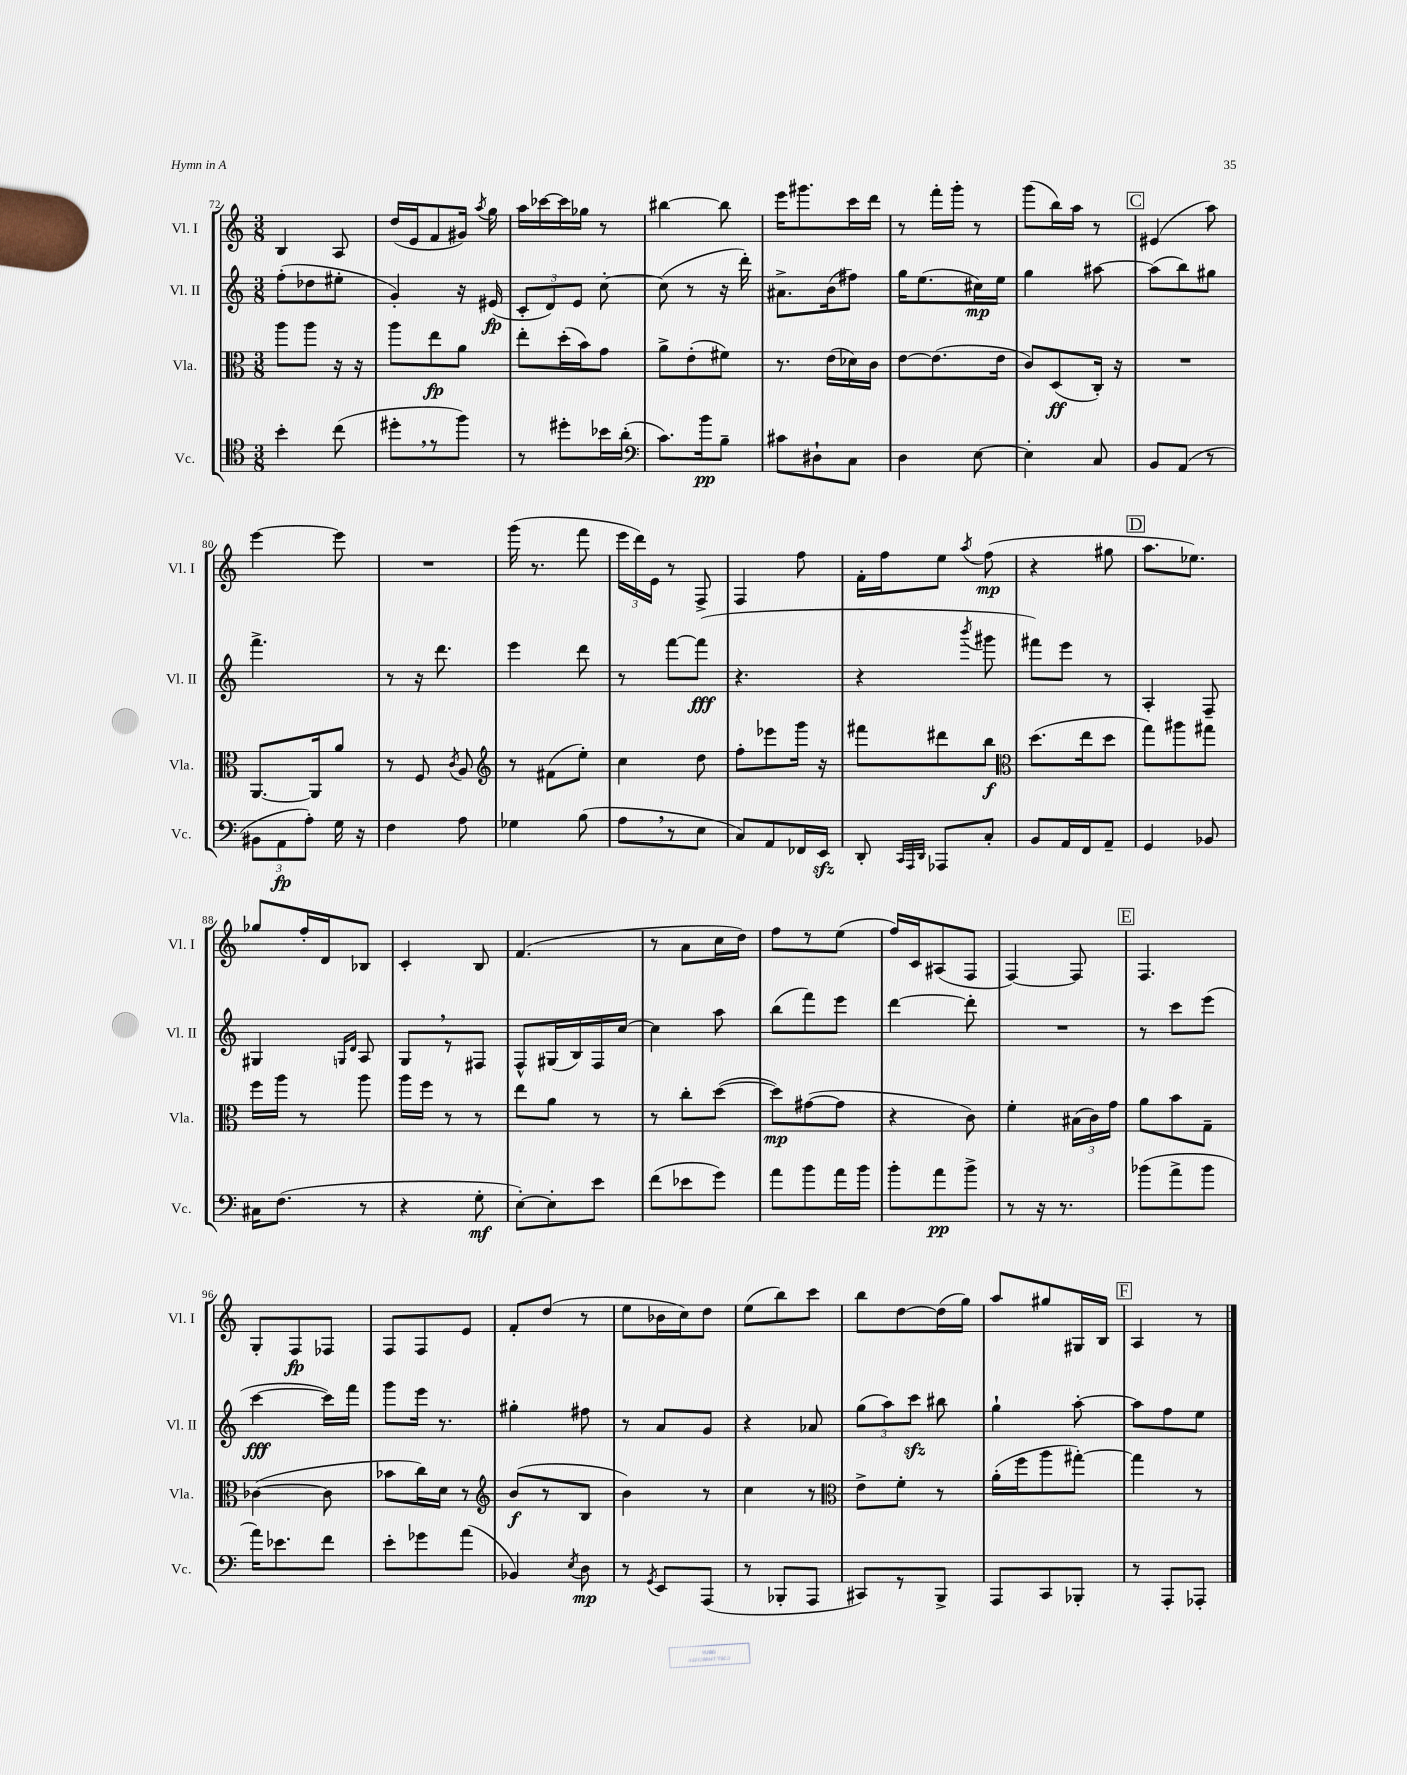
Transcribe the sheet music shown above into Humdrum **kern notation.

**kern	**dynam	**kern	**dynam	**kern	**dynam	**kern	**dynam
*part4	*part4	*part3	*part3	*part2	*part2	*part1	*part1
*staff4	*staff4	*staff3	*staff3	*staff2	*staff2	*staff1	*staff1
*I"Vc.	*	*I"Vla.	*	*I"Vl. II	*	*I"Vl. I	*
*I'Vc.	*	*I'Vla.	*	*I'Vl. II	*	*I'Vl. I	*
*clefC4	*	*clefC3	*	*clefG2	*	*clefG2	*
*k[]	*	*k[]	*	*k[]	*	*k[]	*
*M3/8	*	*M3/8	*	*M3/8	*	*M3/8	*
=72	=72	=72	=72	=72	=72	=72	=72
4b'\	.	8aa\L	.	(8ff'\L	.	4B/	.
.	.	8aa\J	.	8dd-X\	.	.	.
(8cc\	.	16r	.	8ee#X'\J	.	8A/	.
.	.	16r	.	.	.	.	.
=73	=73	=73	=73	=73	=73	=73	=73
8dd#X',\L	.	8aa\L	.	4g'/)	.	(16dd/LL	.
.	.	.	.	.	.	16e/J	.
8r	.	8ee\	fp	.	.	8f/	.
8ff\J)	.	8a\J	.	16r	.	16g#X/Jk)	.
.	.	.	.	.	.	8qaa/	.
.	.	.	.	(16e#X/	fp	16gg\	.
=74	=74	=74	=74	=74	=74	=74	=74
8r	.	8ee'\L	.	12c'/L	.	16aa\LL	.
.	.	.	.	.	.	[16ccc-X\	.
.	.	.	.	12d/)	.	.	.
8dd#X'\L	.	(16dd'\L	.	.	.	16ccc-\]	.
.	.	.	.	12e/J	.	.	.
.	.	16b\J)	.	.	.	16gg-X\JJ	.
16b-X\L	.	8g\J	.	[8cc'\	.	8r	.
(16a'\JJ	.	.	.	.	.	.	.
=75	=75	=75	=75	=75	=75	=75	=75
*clefF4	*	*	*	*	*	*	*
8.c\L)	.	8a^\L	.	(8cc\]	.	[4bb#X\	.
.	.	(8e'\	.	8r	.	.	.
16b\k	pp	.	.	.	.	.	.
8B~\J	.	8f#X\J)	.	16r	.	8bb#\]	.
.	.	.	.	16ddd'\)	.	.	.
=76	=76	=76	=76	=76	=76	=76	=76
8c#X\L	.	8.r	.	8.a#X^\L	.	16eee\KL	.
.	.	.	.	.	.	8.ggg#X\	.
8D#X`\	.	.	.	.	.	.	.
.	.	(16e\LL	.	(16b\k	.	.	.
8C\J	.	16d-X\)	.	8ff#X\J)	.	16ccc\L	.
.	.	16c\JJ	.	.	.	16ddd\JJ	.
=77	=77	=77	=77	=77	=77	=77	=77
4D\	.	[8e\L	.	16gg\KL	.	8r	.
.	.	.	.	(8.ee\	.	.	.
.	.	(8.e\]	.	.	.	16fff'\LL	.
.	.	.	.	.	.	16ggg'\JJ	.
[8E\	.	.	.	16cc#X\L)	mp	8r	.
.	.	16e\Jk	.	16ee\JJ	.	.	.
=78	=78	=78	=78	=78	=78	=78	=78
4E'\]	.	8c/L)	.	4gg\	.	(8ggg\L	.
.	.	(8D/	ff	.	.	16bb\L)	.
.	.	.	.	.	.	16aa\JJ	.
8C/	.	16C'/Jk)	.	[8aa#X\	.	8r	.
.	.	16r	.	.	.	.	.
!!LO:REH:place=s1:t=C
=79	=79	=79	=79	=79	=79	=79	=79
8BB/L	.	4.r	.	(8aa#\L]	.	(4e#X/	.
(8AA/J	.	.	.	8bb\)	.	.	.
8r	.	.	.	8gg#X\J	.	8aa\)	.
!!LO:LB:g=z
=80	=80	=80	=80	=80	=80	=80	=80
12BB#X\L	.	[8.AA/L	.	4.fff^\	.	[4eee\	.
12AA\	fp	.	.	.	.	.	.
12A'\J)	.	.	.	.	.	.	.
.	.	16AA/k]	.	.	.	.	.
16G\	.	8a/J	.	.	.	8eee\]	.
16r	.	.	.	.	.	.	.
=81	=81	=81	=81	=81	=81	=81	=81
4F\	.	8r	.	8r	.	4.r	.
.	.	8F/	.	16r	.	.	.
.	.	.	.	8.ddd\	.	.	.
.	.	8qc/	.	.	.	.	.
8A\	.	8A/	.	.	.	.	.
=82	=82	=82	=82	=82	=82	=82	=82
*	*	*clefG2	*	*	*	*	*
4G-X\	.	8r	.	4eee\	.	(16ggg\	.
.	.	.	.	.	.	8.r	.
.	.	(8f#X\L	.	.	.	.	.
(8B\	.	8ee'\J)	.	8ddd\	.	8fff\	.
=83	=83	=83	=83	=83	=83	=83	=83
8A,\L	.	4cc\	.	8r	.	24eee\LL	.
.	.	.	.	.	.	24ddd\)	.
.	.	.	.	.	.	24e\JJ	.
8r	.	.	.	[8fff\L	.	8r	.
8E\J	.	8dd\	.	(8fff\J]	fff	8F^/	.
=84	=84	=84	=84	=84	=84	=84	=84
8C/L)	.	8ff'\L	.	4.r	.	4F/	.
8AA/	.	8eee-X\	.	.	.	.	.
16FF-X/L	.	16ggg\Jk	.	.	.	8ff\	.
16EEzz/JJ	.	16r	.	.	.	.	.
=85	=85	=85	=85	=85	=85	=85	=85
8DD'/	.	8fff#X\L	.	4r	.	16f'\LL	.
.	.	.	.	.	.	16ff\J	.
32qqCC/LLL	.	.	.	.	.	.	.
32qqAAA/	.	.	.	.	.	.	.
32qqDD/JJJ	.	.	.	.	.	.	.
8AAA-X/L	.	8ddd#X\	.	.	.	8ee\J	.
.	.	.	.	8qbbb/	.	8qaa/	.
8C'/J	.	8bb\J	f	8ggg#X\	.	(8ff\	mp
=86	=86	=86	=86	=86	=86	=86	=86
*	*	*clefC3	*	*	*	*	*
8BB/L	.	(8.dd\L	.	8fff#X\L)	.	4r	.
16AA/L	.	.	.	8eee\J	.	.	.
16FF/J	.	16ee\k	.	.	.	.	.
8AA~/J	.	8dd\J	.	8r	.	8gg#X\	.
!!LO:REH:place=s1:t=D
=87	=87	=87	=87	=87	=87	=87	=87
4GG/	.	8gg\L)	.	4A'/	.	8.aa\L	.
.	.	8aa#X\	.	.	.	.	.
.	.	.	.	.	.	8.ee-X\J)	.
8BB-X/	.	8gg#X\J	.	8F~/	.	.	.
!!LO:LB:g=z
=88	=88	=88	=88	=88	=88	=88	=88
16C#X\KL	.	16ff\LL	.	4G#X/	.	8gg-X/L	.
(8.F\J	.	16aa\JJ	.	.	.	.	.
.	.	8r	.	.	.	16ff'/L	.
.	.	.	.	.	.	16d/J	.
.	.	.	.	16qqGn/LL	.	.	.
.	.	.	.	16qqd/JJ	.	.	.
8r	.	8aa\	.	8A/	.	8B-X/J	.
=89	=89	=89	=89	=89	=89	=89	=89
4r	.	16aa\LL	.	8G,/L	.	4c'/	.
.	.	16ff\JJ	.	.	.	.	.
.	.	8r	.	8r	.	.	.
8G'\	mf	8r	.	8F#X/J	.	8B/	.
=90	=90	=90	=90	=90	=90	=90	=90
[8E'\L)	.	8ee\L	.	8F^^/L	.	(4.f/	.
8E'\]	.	8a\J	.	(16G#X/L	.	.	.
.	.	.	.	16B/)	.	.	.
8e\J	.	8r	.	16F/	.	.	.
.	.	.	.	[16cc/JJ	.	.	.
=91	=91	=91	=91	=91	=91	=91	=91
(8f\L	.	8r	.	4cc\]	.	8r	.
8e-X\	.	8cc'\L	.	.	.	8a\L	.
8g\J)	.	([8dd\J	.	8aa\	.	16cc\L	.
.	.	.	.	.	.	16dd\JJ)	.
=92	=92	=92	=92	=92	=92	=92	=92
8a\L	.	8dd\L])	mp	(8bb\L	.	8ff\L	.
8b\	.	([8g#X\	.	8fff\)	.	8r	.
16a\L	.	8g#\J]	.	8eee\J	.	(8ee\J	.
16b\JJ	.	.	.	.	.	.	.
=93	=93	=93	=93	=93	=93	=93	=93
8b'\L	.	4r	.	[4ddd\	.	16ff/LL)	.
.	.	.	.	.	.	16c/J	.
8a\	pp	.	.	.	.	(8A#X/	.
8b^\J	.	8c\)	.	8ddd'\]	.	8F/J	.
=94	=94	=94	=94	=94	=94	=94	=94
8r	.	4f'\	.	4.r	.	[4F/)	.
16r	.	.	.	.	.	.	.
8.r	.	.	.	.	.	.	.
.	.	(24B#X\LL	.	.	.	8F/]	.
.	.	24c\)	.	.	.	.	.
.	.	24g\JJ	.	.	.	.	.
!!LO:REH:place=s1:t=E
=95	=95	=95	=95	=95	=95	=95	=95
(8b-X\L	.	8a\L	.	8r	.	4.F/	.
8a^\	.	8b\	.	8ccc\L	.	.	.
8b-\J	.	8G~\J	.	(8eee\J	.	.	.
!!LO:LB:g=z
=96	=96	=96	=96	=96	=96	=96	=96
16a\KL)	.	([4c-X\	.	[4ccc\	fff	8G'/L	.
8.e-X\	.	.	.	.	.	.	.
.	.	.	.	.	.	8F/	fp
8f\J	.	8c-\]	.	16ccc\LL])	.	8F-X/J	.
.	.	.	.	16fff\JJ	.	.	.
=97	=97	=97	=97	=97	=97	=97	=97
8e'\L	.	8b-X\L	.	8ggg\L	.	8F/L	.
8g-X\	.	16cc\L)	.	16eee\Jk	.	8F/	.
.	.	16d\JJ	.	8.r	.	.	.
(8a\J	.	8r	.	.	.	8e/J	.
=98	=98	=98	=98	=98	=98	=98	=98
*	*	*clefG2	*	*	*	*	*
4BB-X/)	.	(8b/L	f	4gg#X'\	.	8f'/L	.
.	.	8r	.	.	.	(8dd/J	.
8qE/	.	.	.	.	.	.	.
8D\	mp	8B/J	.	8ff#X\	.	8r	.
=99	=99	=99	=99	=99	=99	=99	=99
8r	.	4b\)	.	8r	.	8ee\L	.
8qGG/	.	.	.	.	.	.	.
8EE/L	.	.	.	8a/L	.	16b-X\L	.
.	.	.	.	.	.	16cc\J)	.
(8AAA/J	.	8r	.	8g/J	.	8dd\J	.
=100	=100	=100	=100	=100	=100	=100	=100
8r	.	4cc\	.	4r	.	(8ee\L	.
8BBB-X'/L	.	.	.	.	.	8bb\)	.
8AAA/J	.	8r	.	8a-X/	.	8ccc\J	.
=101	=101	=101	=101	=101	=101	=101	=101
*	*	*clefC3	*	*	*	*	*
8CC#X/L)	.	8e^\L	.	(12gg\L	.	8bb\L	.
.	.	.	.	12aa\)	.	.	.
8r	.	8f'\J	.	.	.	[8dd\	.
.	.	.	.	12ccczz\J	.	.	.
8BBB^/J	.	8r	.	8bb#X\	.	(16dd\L]	.
.	.	.	.	.	.	16gg\JJ)	.
=102	=102	=102	=102	=102	=102	=102	=102
8AAA/L	.	(16a'\LL	.	4gg`\	.	8aa/L	.
.	.	16ff\J	.	.	.	.	.
8CC/	.	8aa\	.	.	.	8gg#X/	.
8BBB-X'/J	.	[8gg#X'\J)	.	[8aa'\	.	16G#X/L	.
.	.	.	.	.	.	16B/JJ	.
!!LO:REH:place=s1:t=F
=103	=103	=103	=103	=103	=103	=103	=103
8r	.	4gg#\]	.	8aa\L]	.	4A/	.
8AAA'/L	.	.	.	8ff\	.	.	.
8AAA-X'/J	.	8r	.	8ee\J	.	8r	.
==	==	==	==	==	==	==	==
*-	*-	*-	*-	*-	*-	*-	*-
